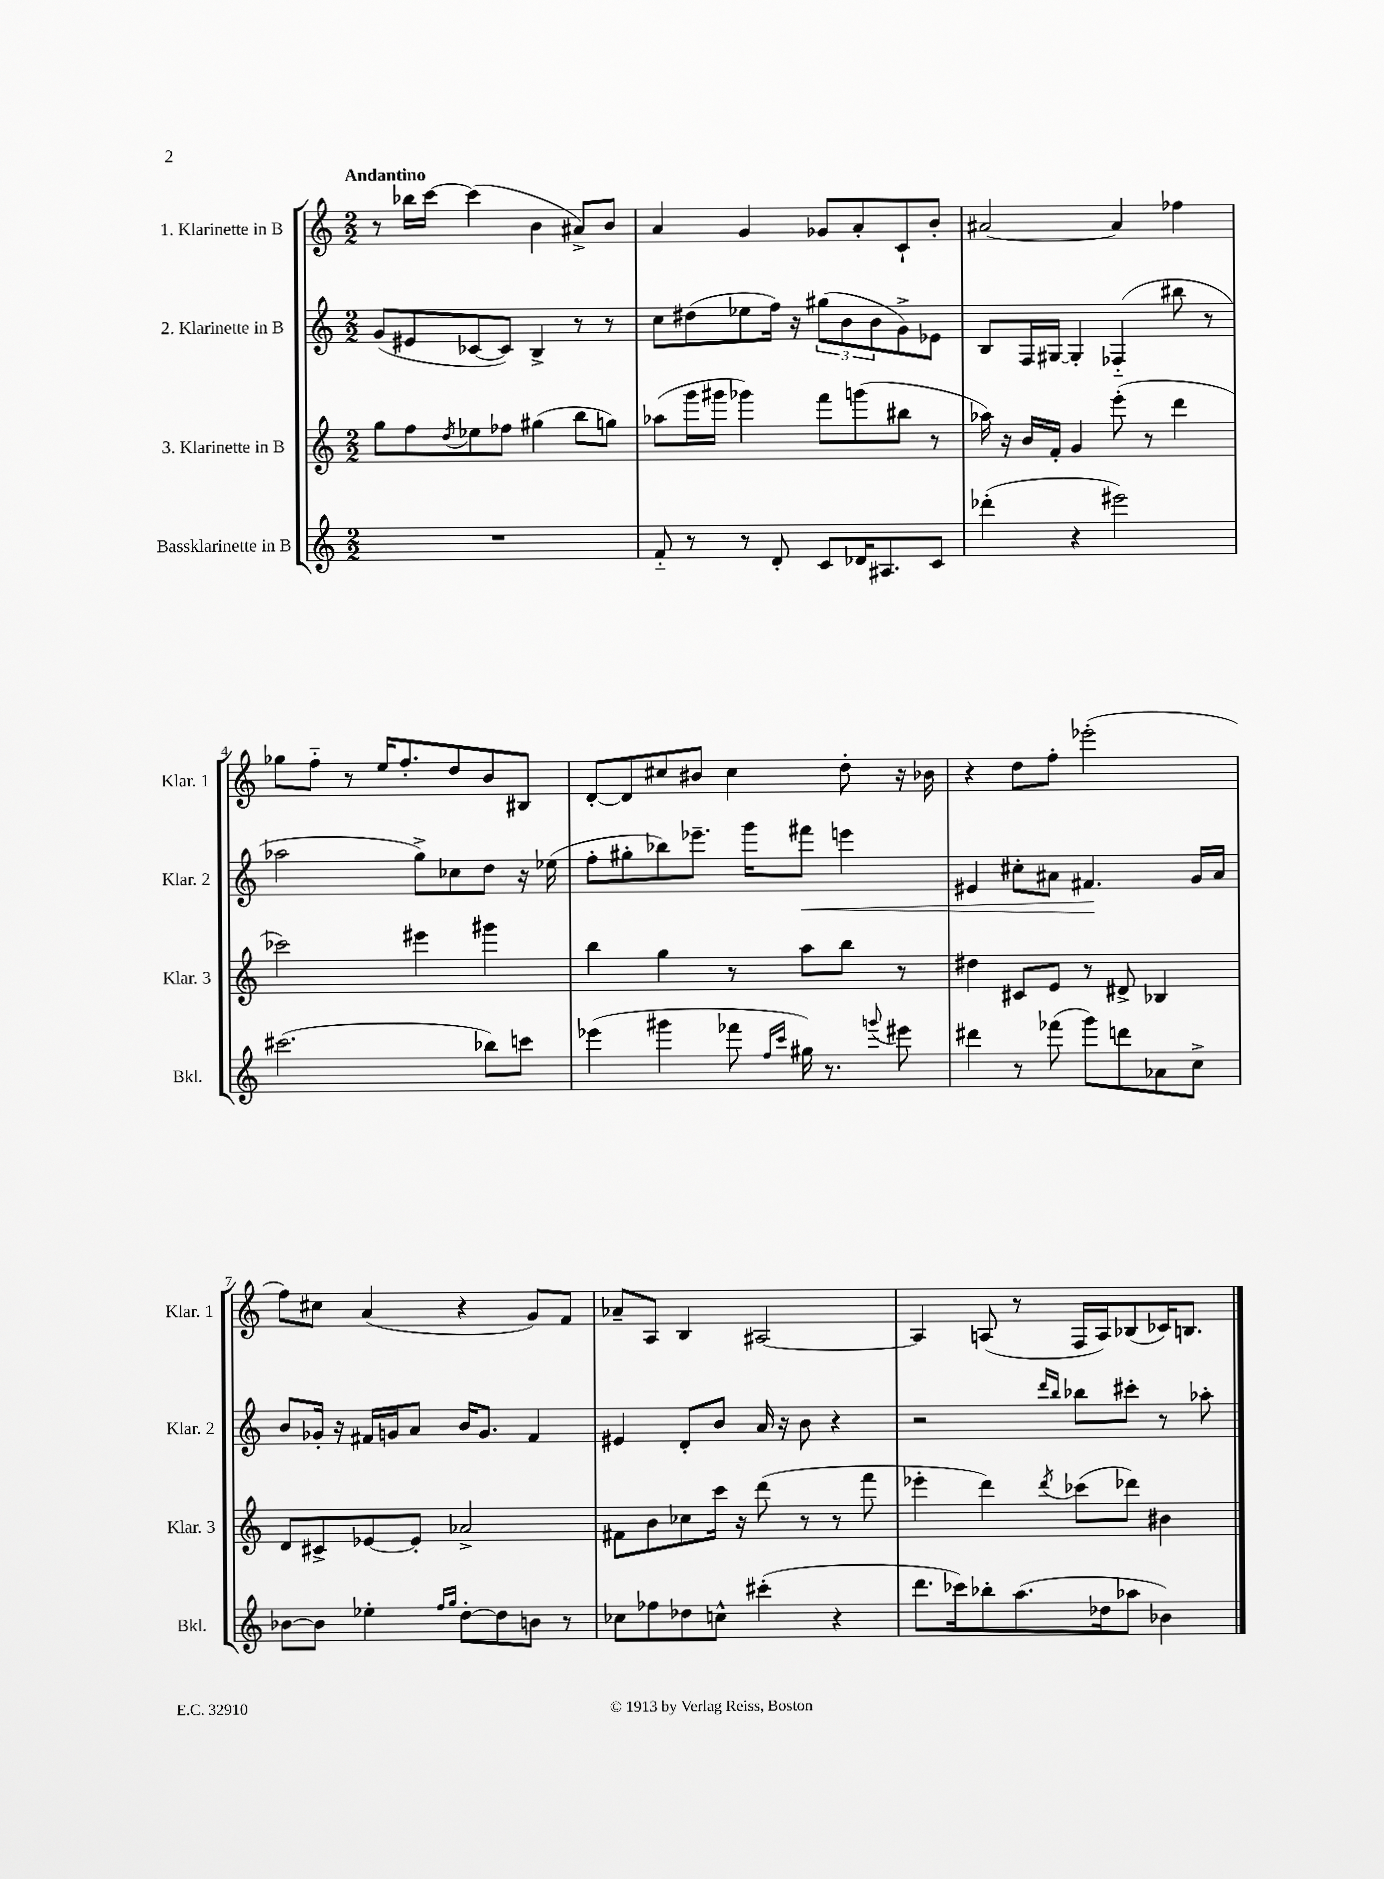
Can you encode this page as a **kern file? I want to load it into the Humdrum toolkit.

**kern	**kern	**kern	**kern
*staff4	*staff3	*staff2	*staff1
*clefG2	*clefG2	*clefG2	*clefG2
*k[]	*k[]	*k[]	*k[]
*M2/2	*M2/2	*M2/2	*M2/2
1r	8gg	(8g	8r
.	8ff	8e#	16bb-
.	.	.	[16ccc
.	8qdd	.	.
.	8ee-	[8c-	(4ccc]
.	8ff-	8c-])	.
.	(4gg#	4B^	4b
.	8bb	8r	8a#^)
.	8gg)	8r	8b
=	=	=	=
8f'~	(8aa-	8cc	4a
8r	16ggg	(8dd#	.
.	16ggg#	.	.
8r	4ggg-)	8ee-	4g
8d'	.	16ff)	.
.	.	16r	.
8c	8fff	(12gg#	8g-
.	.	12b	.
16d-	(8ggg	.	8a'
.	.	12b	.
8.A#	.	.	.
.	8bb#	8g^)	8c`
8c	8r	8e-	8b'
=	=	=	=
(4ddd-'	16aa-)	8B	[2a#
.	16r	.	.
.	16b	16F	.
.	16f'	[16G#	.
4r	4g	4G#']	.
2eee#)	(8eee'	(4F-'~	4a#]
.	8r	.	.
.	4ddd	8bb#	4ff-
.	.	8r	.
=	=	=	=
(2.ccc#	2ccc-)	2aa-	8gg-
.	.	.	8ff'~
.	.	.	8r
.	.	.	16ee
.	.	.	8.ff'
.	4eee#	8gg^)	.
.	.	8cc-	8dd
8bb-)	4ggg#	8dd	8b
8ccc	.	16r	8B#
.	.	(16ee-	.
=	=	=	=
(4eee-	4bb	8ff'	[8d'
.	.	8gg#'	8d]
4ggg#	4gg	8bb-)	8cc#
.	.	8.eee-~	8b#
8fff-	8r	.	4cc#
.	.	16ggg	.
16qqff	.	.	.
16qqccc	.	.	.
16gg#)	8aa	8fff#	.
8.r	.	.	.
.	8bb	4eee	8dd'
8qqggg	.	.	.
8eee#	8r	.	16r
.	.	.	16b-
=	=	=	=
4ddd#	4dd#	4e#	4r
8r	8c#	8cc#'	8dd
(8fff-	8e	8a#	8ff'
8ggg)	8r	4.f#	(2eee-'
8ddd	8d#^	.	.
8a-	4B-	.	.
8cc^	.	16g	.
.	.	16a#	.
=	=	=	=
[8b-	8d	8b	8ff)
8b-]	8c#^	16g-'	8cc#
.	.	16r	.
4ee-'	[8e-	16f#	(4a
.	.	16g	.
.	8e-']	8a	.
16qqff	.	.	.
16qqgg	.	.	.
[8dd'	2a-^	16b	4r
.	.	8.g	.
8dd]	.	.	.
8b	.	4f#	8g)
8r	.	.	8f
=	=	=	=
8cc-	8f#	4e#	8a-~
8ff-	8b	.	8A
8dd-	8cc-	8d'	4B
8cc^^	16ccc	8b	.
.	16r	.	.
(4ccc#'	(8ddd	16a	[2A#
.	.	16r	.
.	8r	8b	.
4r	8r	4r	.
.	8fff	.	.
=	=	=	=
8.ddd	4eee-'	2r	4A#]
16ccc-)	.	.	.
8bb-'	4ddd)	.	(8A
(8.aa	.	.	8r
.	.	16qqddd	.
.	8qddd	16qqbb	.
.	(8ccc-	8bb-	16F
16dd-	.	.	16A)
8aa-	8ddd-)	8ccc#'	(8B-
4b-)	4b#	8r	16c-)
.	.	.	8.B
.	.	8aa-'	.
==	==	==	==
*-	*-	*-	*-
